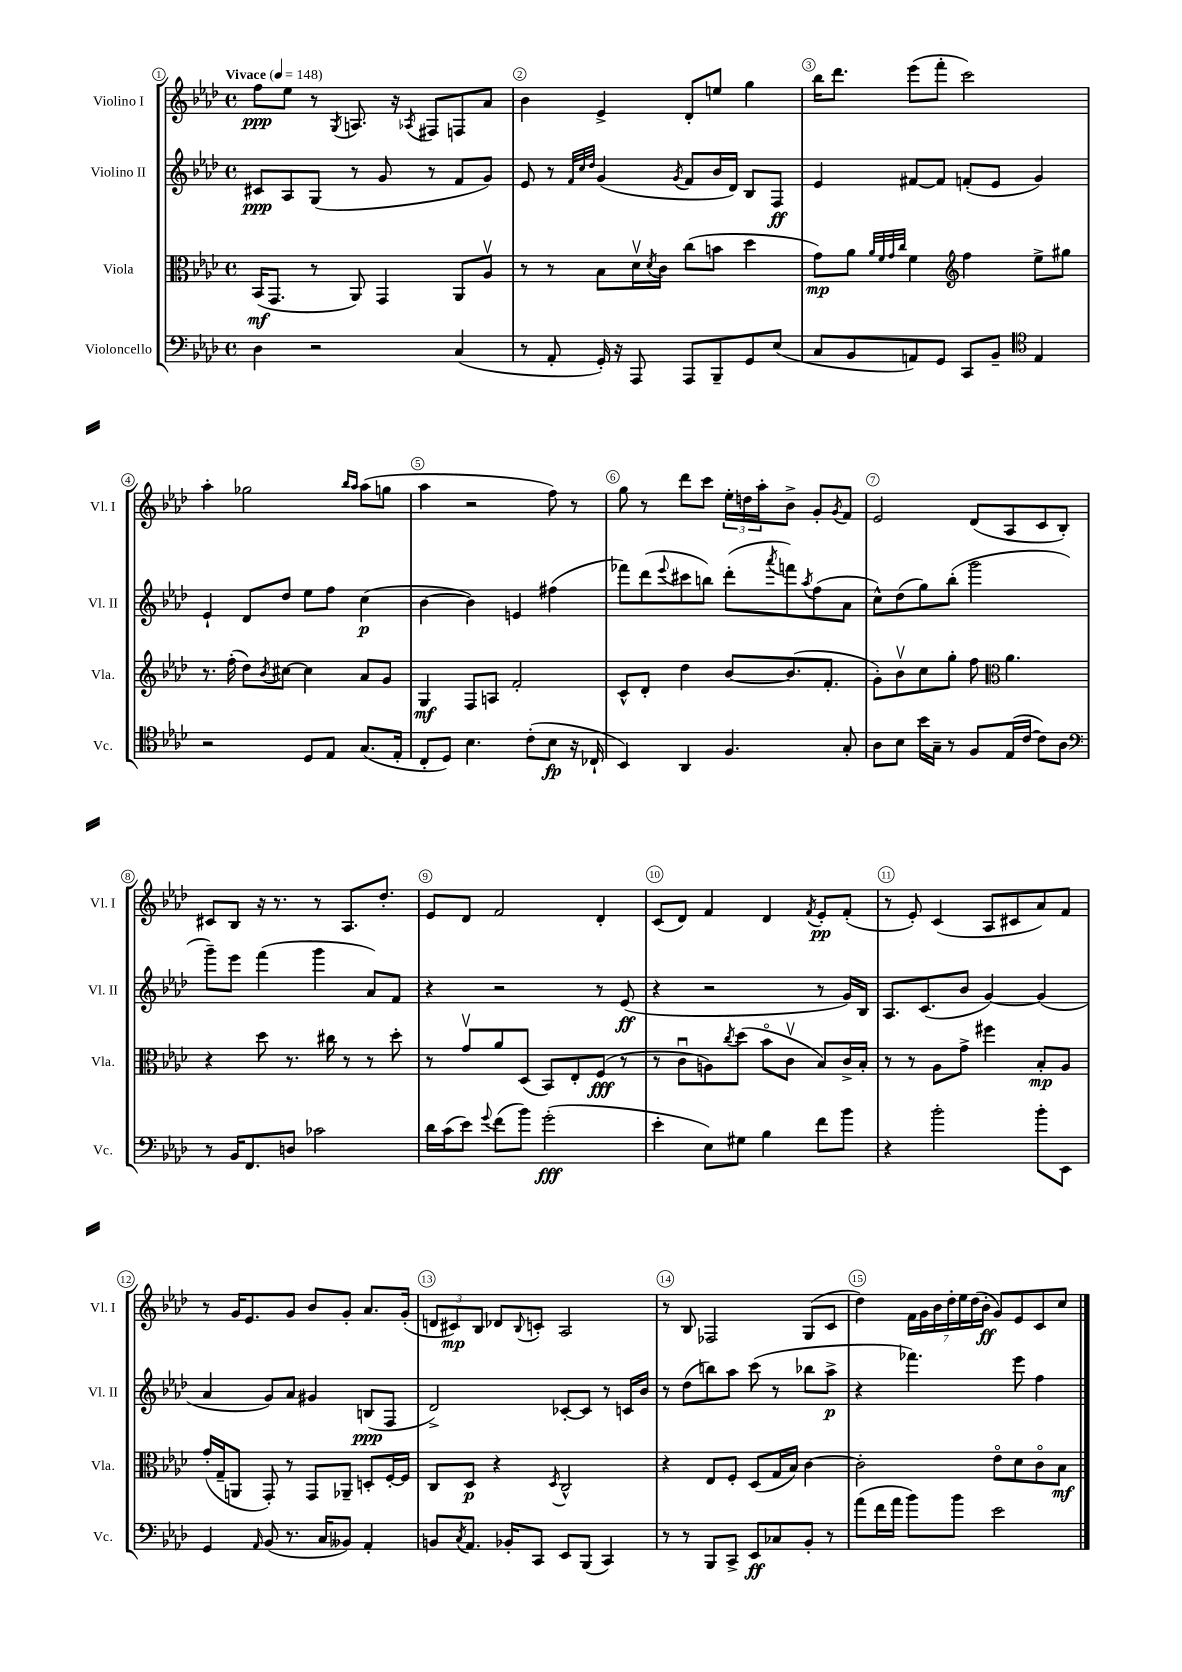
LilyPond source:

<<
\new StaffGroup <<
\new Staff = "s0" \with { instrumentName = "Violino I" shortInstrumentName = "Vl. I" } {
    \clef treble \key aes \major \defaultTimeSignature \time 4/4 \tempo "Vivace" 4 = 148
    f''8\ppp ees''8 r8 \acciaccatura { g8 } a8. r16 \acciaccatura { aes8 } fis8 f8 aes'8 |
    bes'4 ees'4-> des'8-. e''8 g''4 |
    bes''16 des'''8. ees'''8( f'''8-. c'''2) |
    aes''4-. ges''2 \grace { bes''16 aes''16 } aes''8( g''8 |
    aes''4 r2 f''8) r8 |
    g''8 r8 des'''8 c'''8 \tuplet 3/2 { ees''16-. d''16 aes''16-. } bes'8-> g'8-. \acciaccatura { g'8 } f'8 |
    ees'2 des'8( aes8 c'8 bes8-.) |
    cis'8 bes8 r16 r8. r8 aes8. des''8.-. |
    ees'8 des'8 f'2 des'4-. |
    c'8( des'8) f'4 des'4 \acciaccatura { f'8 } ees'8-.\pp f'8-.( |
    r8 ees'8-.) c'4( aes8 cis'8 aes'8) f'8 |
    r8 g'16 ees'8. g'8 bes'8 g'8-. aes'8. g'16-.( |
    \tuplet 3/2 { d'8 cis'8\mp) bes8 } des'8 \appoggiatura { bes8 } c'8-. aes2 |
    r8 bes8 fes2 g8( c'8 |
    des''4) \tuplet 7/4 { f'16 g'16 bes'16 des''16-. ees''16 des''16( bes'16-.\ff } g'8) ees'8 c'8 c''8 \bar "|." |
}
\new Staff = "s1" \with { instrumentName = "Violino II" shortInstrumentName = "Vl. II" } {
    \clef treble \key aes \major \defaultTimeSignature \time 4/4
    cis'8\ppp aes8 g8( r8 g'8 r8 f'8 g'8) |
    ees'8 r8 \grace { f'32 c''32 des''32 } g'4( \acciaccatura { g'8 } f'8 bes'16 des'16) bes8 f8\ff |
    ees'4 fis'8~ fis'8 f'8-.( ees'8 g'4) |
    ees'4-! des'8 des''8 ees''8 f''8 c''4\p( |
    bes'4~ bes'4) e'4 fis''4( |
    fes'''8) des'''8( \appoggiatura { ees'''8 } cis'''8 b''8) des'''8-.( \acciaccatura { aes'''8 } f'''8) \acciaccatura { aes''8 } f''8( aes'8 |
    c''8-^) des''8( g''8) bes''8-.( g'''2 |
    g'''8--) ees'''8 f'''4( g'''4 aes'8) f'8 |
    r4 r2 r8 ees'8\ff( |
    r4 r2 r8 g'16) bes16 |
    aes8. c'8.( bes'8 g'4~) g'4( |
    aes'4 g'8) aes'8 gis'4 b8\ppp( f8 |
    des'2->) ces'8~-. ces'8 r8 c'16 bes'16 |
    r8 des''8( b''8) aes''8 c'''8( r8 bes''8 aes''8->\p |
    r4 fes'''4.) ees'''8 f''4 \bar "|." |
}
\new Staff = "s2" \with { instrumentName = "Viola" shortInstrumentName = "Vla." } {
    \clef alto \key aes \major \defaultTimeSignature \time 4/4
    bes,16\mf( g,8. r8 aes,8) g,4 aes,8 aes8\upbow |
    r8 r8 bes8 des'16\upbow \acciaccatura { des'8 } c'16 c''8( b'8 des''4 |
    g'8\mp) aes'8 \grace { aes'32 f'32 g'32 c''32 } f'4 \clef treble f''4 ees''8-> gis''8 |
    r8. f''16-.( des''8) \acciaccatura { bes'8 } cis''8~ cis''4 aes'8 g'8 |
    g4\mf f8 a8 f'2-. |
    c'8-^ des'8-. des''4 bes'8~ bes'8.( f'8.-. |
    g'8-.) bes'8\upbow c''8 g''8-. f''8 \clef alto aes'4. |
    r4 des''8 r8. cis''16 r8 r8 des''8-. |
    r8 g'8\upbow aes'8 des8( bes,8) ees8-. f8\fff( r8 |
    r8 c'8\downbow a8) \acciaccatura { c''8 } des''8( bes'8\flageolet c'8\upbow bes8) c'16-> bes16-. |
    r8 r8 aes8 g'8-> fis''4 bes8-.\mp aes8 |
    g'16-.( g16-- a,8 g,8-.) r8 g,8 aes,8-- d8-. f16~-. f16 |
    c8 des8\p r4 \acciaccatura { des8 } c2-^ |
    r4 ees8 f8-. des8( g16 bes16) c'4~ |
    c'2-. ees'8\flageolet des'8 c'8\flageolet bes8\mf \bar "|." |
}
\new Staff = "s3" \with { instrumentName = "Violoncello" shortInstrumentName = "Vc." } {
    \clef bass \key aes \major \defaultTimeSignature \time 4/4
    des4 r2 c4( |
    r8 aes,8-. g,16-.) r16 aes,,8 aes,,8 bes,,8-- g,8 ees8( |
    c8 bes,8 a,8) g,8 c,8 bes,8-- \clef tenor ees4 |
    r2 des8 ees8 g8.( ees16-. |
    c8-. des8) bes4. c'8-.( bes8\fp r16 ces16-! |
    bes,4) aes,4 f4. g8-. |
    aes8 bes8 bes'16 g16-- r8 f8 ees16( c'16~ c'8) aes8 |
    \clef bass r8 bes,16 f,8. d8 ces'2 |
    des'16 c'16( ees'8) \appoggiatura { g'8 } f'8( bes'8) g'2-.\fff( |
    ees'4-. ees8) gis8 bes4 f'8 bes'8 |
    r4 bes'2-. bes'8-. ees,8 |
    g,4 \grace { aes,16 } bes,8( r8. c16 beses,8) aes,4-. |
    b,8 \acciaccatura { c8 } aes,8. bes,16-. c,8 ees,8 bes,,8( c,4) |
    r8 r8 bes,,8 c,8-> ees,8\ff ces8 bes,8-. r8 |
    aes'8( f'16 aes'16 bes'8) bes'8 ees'2 \bar "|." |
}
>>
>>
\layout { \context { \Score \override BarNumber.break-visibility = ##(#f #t #t) barNumberVisibility = #all-bar-numbers-visible \override BarNumber.stencil = #(make-stencil-circler 0.1 0.3 ly:text-interface::print) } }
